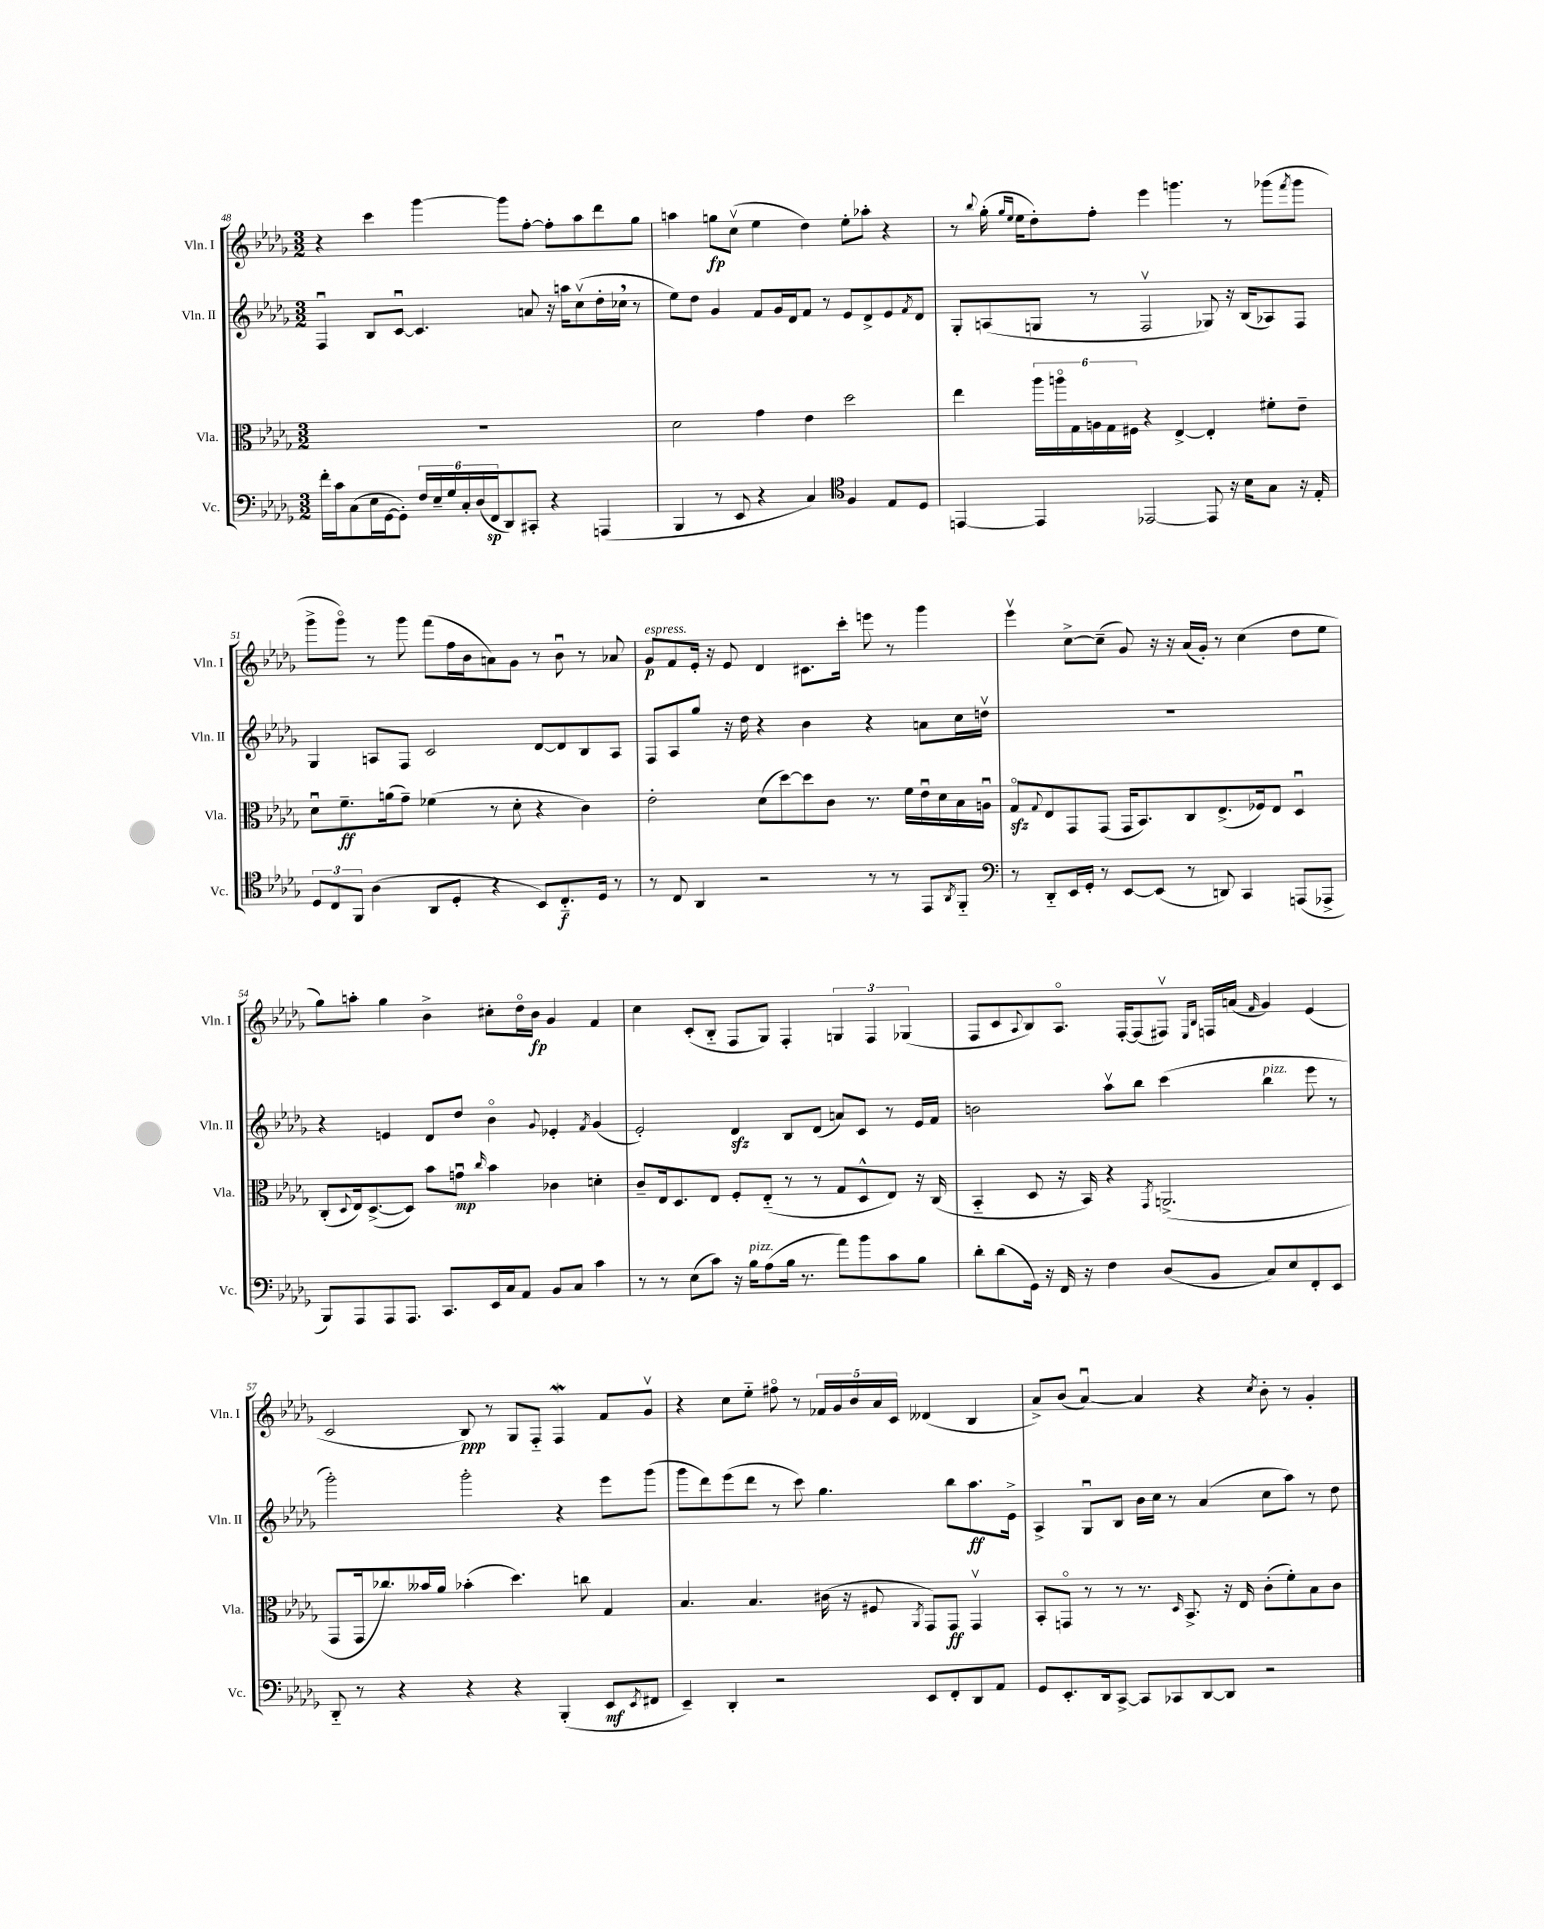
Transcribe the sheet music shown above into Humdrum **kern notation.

**kern	**dynam	**kern	**dynam	**kern	**dynam	**kern	**dynam
*part4	*part4	*part3	*part3	*part2	*part2	*part1	*part1
*staff4	*staff4	*staff3	*staff3	*staff2	*staff2	*staff1	*staff1
*I"Vc.	*	*I"Vla.	*	*I"Vln. II	*	*I"Vln. I	*
*I'Vc.	*	*I'Vla.	*	*I'Vln. II	*	*I'Vln. I	*
*clefF4	*	*clefC3	*	*clefG2	*	*clefG2	*
*k[b-e-a-d-g-]	*	*k[b-e-a-d-g-]	*	*k[b-e-a-d-g-]	*	*k[b-e-a-d-g-]	*
*M3/2	*	*M3/2	*	*M3/2	*	*M3/2	*
=48	=48	=48	=48	=48	=48	=48	=48
16f'\LL	.	1.r	.	4Fu/	.	4r	.
16c\J	.	.	.	.	.	.	.
(8C\	.	.	.	.	.	.	.
16E-\L	.	.	.	8B-/L	.	4ccc\	.
[16GG-\J	.	.	.	.	.	.	.
8GG-'\J])	.	.	.	[8cu/J	.	.	.
24F/LL	.	.	.	4.c/]	.	[4ggg-\	.
24E-~/	.	.	.	.	.	.	.
24G-/	.	.	.	.	.	.	.
24C'/	.	.	.	.	.	.	.
(24D-/	.	.	.	.	.	.	.
24FF/J	sp	.	.	.	.	.	.
8DD-/)	.	.	.	.	.	8ggg-\L]	.
8CC#X'/J	.	.	.	8an/	.	[8ff'\J	.
4r	.	.	.	16r	.	8ff'\L]	.
.	.	.	.	16aan\KL	.	.	.
.	.	.	.	(8ccv\	.	8aa-\	.
(4AAAn/	.	.	.	16dd-'\L	.	8ddd-\	.
.	.	.	.	16cc-X,\JJ	.	.	.
.	.	.	.	8r	.	8gg-\J	.
=49	=49	=49	=49	=49	=49	=49	=49
4BBB-/	.	2d-\	.	8ee-\L)	.	4aan\	.
.	.	.	.	8dd-\J	.	.	.
8r	.	.	.	4g-/	.	8ggn\L	fp
8EE-/	.	.	.	.	.	(8ccv\J	.
4r	.	4g-\	.	8f/L	.	4ee-\	.
.	.	.	.	16g-/L	.	.	.
.	.	.	.	16d-/J	.	.	.
4C/)	.	4e-\	.	8f/J	.	4dd-\)	.
.	.	.	.	8r	.	.	.
*clefC4	*	*	*	*	*	*	*
4F/	.	2dd-\	.	8e-/L	.	8ee-'\L	.
.	.	.	.	8d-^/	.	8aa-X'\J	.
8E-/L	.	.	.	8e-/	.	4r	.
.	.	.	.	8qf/	.	.	.
8D-/J	.	.	.	8d-/J	.	.	.
=50	=50	=50	=50	=50	=50	=50	=50
[4EEn/	.	4ee-\	.	8G-'/L	.	8r	.
.	.	.	.	.	.	8qqbb-/	.
.	.	.	.	(8An/	.	(16gg-'\	.
.	.	.	.	.	.	16qqgg-/LL	.
.	.	.	.	.	.	16qqee-/JJ	.
.	.	.	.	.	.	16ee-\KL	.
4EE/]	.	24aa-\LL	.	8Gn/J	.	8dd-'\)	.
.	.	24aan\	.	.	.	.	.
.	.	24G-\	.	.	.	.	.
.	.	24An\	.	8r	.	8ff'\J	.
.	.	24G-\	.	.	.	.	.
.	.	24F#X\JJ	.	.	.	.	.
[2EE-X/	.	4r	.	2Fv/	.	4eee-\	.
.	.	[4E-^/	.	.	.	4.gggn\	.
8EE-/]	.	4E-'/]	.	8G-X/)	.	.	.
16r	.	.	.	16r	.	8r	.
16B-\KL	.	.	.	(16B-/KL	.	.	.
8G-\J	.	8f#X'\L	.	8A-X/)	.	(8ggg-X\L	.
.	.	.	.	.	.	8qfff/	.
16r	.	8e-~\J	.	8F/J	.	8ggg-\J	.
16E-'/	.	.	.	.	.	.	.
!!LO:LB:g=z
=51	=51	=51	=51	=51	=51	=51	=51
12D-/L	.	8d-u\L	.	4G-/	.	8ggg-^\L	.
12C/	.	.	.	.	.	.	.
.	.	8.f~\	ff	.	.	8ggg-\J)	.
12FF/J	.	.	.	.	.	.	.
(4A-\	.	.	.	8An/L	.	8r	.
.	.	(16an\k	.	.	.	.	.
.	.	8g-~\J)	.	8F/J	.	8ggg-\	.
8AA-/L	.	(4f-X\	.	2c/	.	(8fff\L	.
8D-'/J	.	.	.	.	.	16ff\L	.
.	.	.	.	.	.	16b-\J	.
4r	.	8r	.	.	.	8an\)	.
.	.	8d-'\	.	.	.	8g-\J	.
8BB-/L)	.	4r	.	[8d-/L	.	8r	.
8.C/	f	.	.	8d-/]	.	8b-u\	.
.	.	4c\)	.	8B-/	.	8r	.
16D-/Jk	.	.	.	.	.	.	.
8r	.	.	.	8A/J	.	8a-X/	.
=52	=52	=52	=52	=52	=52	=52	=52
!	!	!	!	!	!	!LO:TX:a:i:t=espress.	!
8r	.	2e-'\	.	8F/L	.	8g-/L	p
8C/	.	.	.	8A-/	.	8f/	.
4AA-/	.	.	.	8gg-/J	.	16e-'/Jk	.
.	.	.	.	.	.	16r	.
.	.	.	.	16r	.	8e-/	.
.	.	.	.	16dd-\	.	.	.
2r	.	(8d-\L	.	4r	.	4d-/	.
.	.	[8dd-\)	.	.	.	.	.
.	.	8dd-\]	.	4b-\	.	8.c#X\L	.
.	.	8c\J	.	.	.	.	.
.	.	.	.	.	.	16ccc'\Jk	.
8r	.	8.r	.	4r	.	8eeen\	.
8r	.	.	.	.	.	8r	.
.	.	16f\LL	.	.	.	.	.
8EE-/L	.	16e-u\	.	8an\L	.	4ggg-\	.
.	.	16d-\	.	.	.	.	.
8qAA-/	.	.	.	.	.	.	.
8FF/J	.	16B-\	.	16cc\L	.	.	.
.	.	16Anu\JJ	.	16ddnv\JJ	.	.	.
=53	=53	=53	=53	=53	=53	=53	=53
*clefF4	*	*	*	*	*	*	*
8r	.	8G-zz/L	.	1.r	.	4eee-v\	.
.	.	8qqG-/	.	.	.	.	.
8DD-/L	.	8E-/	.	.	.	.	.
16EE-/L	.	8GG-/	.	.	.	[8cc^\L	.
16GG-'/JJ	.	.	.	.	.	.	.
8r	.	(8GG-/J	.	.	.	(8cc~\J]	.
[8EE-/L	.	16GG-/KL	.	.	.	8g-/)	.
.	.	8.BB-/)	.	.	.	.	.
(8EE-/J]	.	.	.	.	.	16r	.
.	.	.	.	.	.	16r	.
8r	.	8C/	.	.	.	(16a-/LL	.
.	.	.	.	.	.	16g-'/JJ)	.
8DDn/)	.	(8.E-^/	.	.	.	8r	.
4CC/	.	.	.	.	.	(4cc\	.
.	.	16F-X/k)	.	.	.	.	.
.	.	8E-/J	.	.	.	.	.
(8AAAn/L	.	4D-u/	.	.	.	8dd-\L	.
8AAA-X^/J	.	.	.	.	.	8ee-\J	.
!!LO:LB:g=z
=54	=54	=54	=54	=54	=54	=54	=54
8BBB-/L)	.	(8C'/L	.	4r	.	8gg-\L)	.
.	.	8qqD-/	.	.	.	.	.
8AAA-/	.	16E-/k)	.	.	.	8aan'\J	.
.	.	([8.D-^/	.	.	.	.	.
8AAA-/	.	.	.	4en/	.	4gg-\	.
8.AAA-/J	.	8D-/J])	.	.	.	.	.
.	.	8b-\L	.	8d-/L	.	4b-^\	.
8.CC/L	.	.	.	.	.	.	.
.	.	8gnu\J	mp	8dd-/J	.	.	.
.	.	16qqcc/	.	.	.	.	.
16EE-/L	.	4b-\	.	4b-\	.	8cc#X'\L	.
16C/J	.	.	.	.	.	.	.
8AA-/J	.	.	.	.	.	16dd-\L	.
.	.	.	.	.	.	16b-\JJ	fp
.	.	.	.	8qqg-/	.	.	.
8BB-/L	.	4c-X\	.	4e-X'/	.	4g-/	.
8C/J	.	.	.	.	.	.	.
.	.	.	.	8qf/	.	.	.
4c\	.	4dn'\	.	(4g-/	.	4f/	.
=55	=55	=55	=55	=55	=55	=55	=55
8r	.	8c~/L	.	2e-'/)	.	4cc\	.
8r	.	16E-/k	.	.	.	.	.
.	.	8.D-/	.	.	.	.	.
(8E-\L	.	.	.	.	.	(8c'/L	.
8c\J)	.	8E-/J	.	.	.	8B-/J	.
16r	.	8F'/L	.	4d-zz/	.	8F/L	.
!LO:TX:a:i:t=pizz.	!	!	!	!	!	!	!
16B-\KL	.	.	.	.	.	.	.
(8A-\	.	(8E-/J	.	.	.	8G-/J)	.
16B-\Jk	.	8r	.	8B-/L	.	4F'/	.
8.r	.	.	.	.	.	.	.
.	.	8r	.	(8d-/J	.	.	.
8a-\L)	.	8G-/L	.	8an/L)	.	6Gn/	.
8b-\	.	8D-^^/	.	8c/J	.	.	.
.	.	.	.	.	.	6F/	.
8c\	.	8E-/J)	.	8r	.	.	.
.	.	.	.	.	.	(6G-X/	.
8B-\J	.	16r	.	16e-/LL	.	.	.
.	.	(16C/	.	16f/JJ	.	.	.
=56	=56	=56	=56	=56	=56	=56	=56
8d-'\L	.	4BB-/	.	2bn\	.	8F/L	.
(8d-\	.	.	.	.	.	8c/	.
.	.	.	.	.	.	8qqA-/	.
16GG-\Jk)	.	8D-/	.	.	.	8B-/)	.
16r	.	.	.	.	.	.	.
16FF/	.	16r	.	.	.	8.A-/J	.
16r	.	16BB-/)	.	.	.	.	.
4F\	.	4r	.	8aa-v\L	.	.	.
.	.	.	.	.	.	[16F'/KL	.
.	.	.	.	8bb-\J	.	(8F/]	.
.	.	8qGG-/	.	.	.	.	.
(8D-/L	.	(2.AAn^/	.	(4ccc\	.	8F#Xv/J)	.
.	.	.	.	.	.	16qqE-/LL	.
.	.	.	.	.	.	16qqB-/JJ	.
8BB-/J	.	.	.	.	.	16Fn/LL	.
.	.	.	.	.	.	(16an/JJ	.
.	.	.	.	.	.	16qqf/	.
!	!	!	!	!LO:TX:a:i:t=pizz.	!	!	!
8C/L)	.	.	.	4bb-\	.	4g-/)	.
8E-/	.	.	.	.	.	.	.
8FF'/	.	.	.	8eee-\	.	(4e-/	.
8EE-/J	.	.	.	8r	.	.	.
!!LO:LB:g=z
=57	=57	=57	=57	=57	=57	=57	=57
8DD-/	.	8GG-/L	.	2ggg-'\)	.	2c/	.
8r	.	16GG-/k	.	.	.	.	.
.	.	8.cc-X/)	.	.	.	.	.
4r	.	.	.	.	.	.	.
.	.	16b--X/L	.	.	.	.	.
.	.	16a-/JJ	.	.	.	.	.
4r	.	(4b-X'\	.	2ggg-'\	.	8B-/)	ppp
.	.	.	.	.	.	8r	.
4r	.	4.dd-\)	.	.	.	8G-/L	.
.	.	.	.	.	.	8F/J	.
(4BBB-'/	.	.	.	4r	.	4FW/	.
.	.	8ccn\	.	.	.	.	.
8EE-/L	mf	4G-/	.	8eee-\L	.	8f/L	.
8qEE-/	.	.	.	.	.	.	.
8FF#X/J	.	.	.	(8ggg-\J	.	8g-v/J	.
=58	=58	=58	=58	=58	=58	=58	=58
4EE-~/)	.	4.B-/	.	8ggg-\L	.	4r	.
.	.	.	.	8ddd-\)	.	.	.
4DD-'/	.	.	.	(8eee-\	.	8cc\L	.
.	.	4.B-/	.	8ddd-\J	.	8ee-\J	.
2r	.	.	.	8r	.	8ff#X\	.
.	.	.	.	8ccc\)	.	8r	.
.	.	(16c#X\	.	4.gg-\	.	20f-X/LL	.
.	.	.	.	.	.	20g-/	.
.	.	16r	.	.	.	.	.
.	.	.	.	.	.	20b-/	.
.	.	8F#X/	.	.	.	.	.
.	.	.	.	.	.	20a-/	.
.	.	.	.	.	.	20c/JJ	.
.	.	8qAA-/	.	.	.	.	.
8EE-/L	.	8GG-/L)	.	.	.	(4d--X/	.
8FF'/	.	8GG-/J	ff	8bb-\L	.	.	.
8DD-/	.	4GG-v/	.	8.aa-\	ff	4B-/	.
8AA-/J	.	.	.	.	.	.	.
.	.	.	.	16e-^\Jk	.	.	.
=59	=59	=59	=59	=59	=59	=59	=59
8GG-/L	.	8BB-'/L	.	4A-^/	.	8a-^/L)	.
8.EE-'/	.	8GGn/J	.	.	.	(8b-/J	.
.	.	8r	.	8G-u/L	.	[4a-u/)	.
16DD-/k	.	.	.	.	.	.	.
[8CC^/J	.	8r	.	8B-/J	.	.	.
8CC/L]	.	8.r	.	16b-\LL	.	4a-/]	.
.	.	.	.	16cc\JJ	.	.	.
8CC-X/	.	.	.	8r	.	.	.
.	.	16qqD-/	.	.	.	.	.
.	.	8.BB-^/	.	.	.	.	.
[8DD-/	.	.	.	(4a-/	.	4r	.
8DD-/J]	.	16r	.	.	.	.	.
.	.	16E-/	.	.	.	.	.
.	.	.	.	.	.	8qcc/	.
2r	.	(8c'\L	.	8cc\L	.	8b-'\	.
.	.	8f'\)	.	8aa-\J)	.	8r	.
.	.	8B-\	.	8r	.	4g-'/	.
.	.	8c\J	.	8dd-\	.	.	.
==	==	==	==	==	==	==	==
*-	*-	*-	*-	*-	*-	*-	*-
